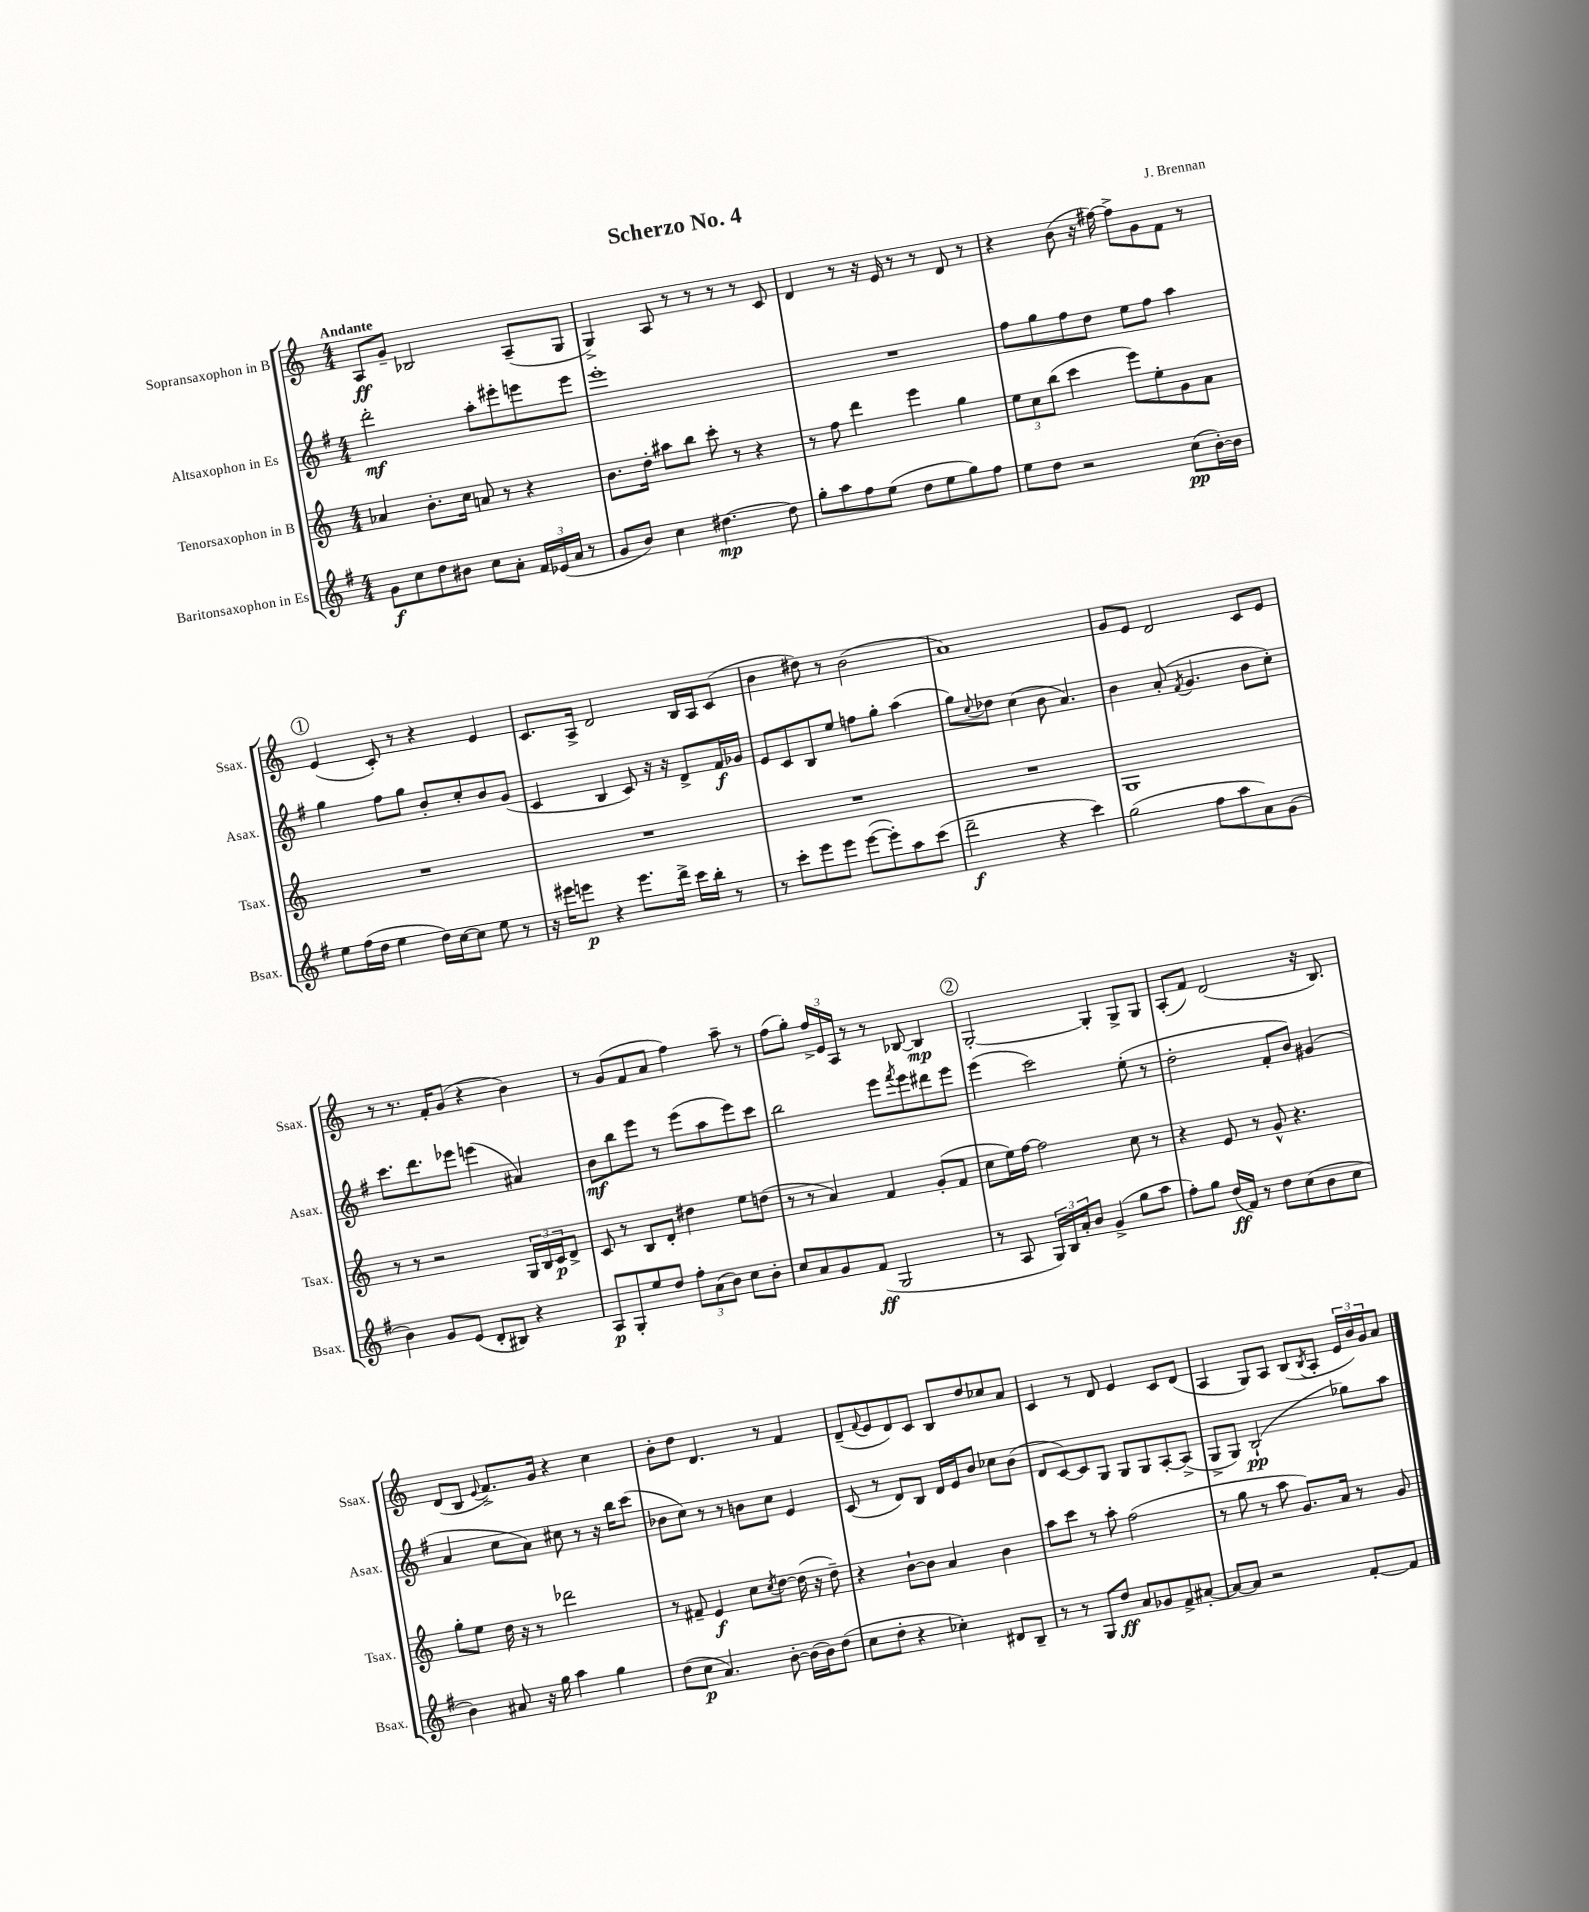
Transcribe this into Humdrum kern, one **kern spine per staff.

**kern	**dynam	**kern	**dynam	**kern	**dynam	**kern	**dynam
*part4	*part4	*part3	*part3	*part2	*part2	*part1	*part1
*staff4	*staff4	*staff3	*staff3	*staff2	*staff2	*staff1	*staff1
*I"Baritonsaxophon in Es	*	*I"Tenorsaxophon in B	*	*I"Altsaxophon in Es	*	*I"Sopransaxophon in B	*
*I'Bsax.	*	*I'Tsax.	*	*I'Asax.	*	*I'Ssax.	*
*clefG2	*	*clefG2	*	*clefG2	*	*clefG2	*
*k[f#]	*	*k[]	*	*k[f#]	*	*k[]	*
*M4/4	*	*M4/4	*	*M4/4	*	*M4/4	*
=1	=1	=1	=1	=1	=1	=1	=1
!	!	!	!	!	!	!LO:TX:a:B:t=Andante	!
8g\L	f	4a-X/	.	2ddd'\	mf	8A/L	ff
8cc\	.	.	.	.	.	8g~/J	.
8dd\	.	8.b'\L	.	.	.	2B-X/	.
8b#X\J	.	.	.	.	.	.	.
.	.	16cc\Jk	.	.	.	.	.
8cc\L	.	8an/	.	8aa'\L	.	.	.
8a'\J	.	8r	.	8eee#X'\	.	.	.
24f#/LL	.	4r	.	8eeen\	.	(8A~/L	.
(24e-X/	.	.	.	.	.	.	.
24a/JJ	.	.	.	.	.	.	.
8r	.	.	.	8eee\J	.	8G/J	.
=2	=2	=2	=2	=2	=2	=2	=2
8g/L	.	8.b\L	.	1eee'	.	4G^/)	.
8b/J)	.	.	.	.	.	.	.
.	.	16dd'\Jk	.	.	.	.	.
4cc\	.	8aa#X\L	.	.	.	8A/	.
.	.	8bb\J	.	.	.	8r	.
[4.dd#X\	mp	8ccc'\	.	.	.	8r	.
.	.	8r	.	.	.	8r	.
.	.	4r	.	.	.	8r	.
8dd#\]	.	.	.	.	.	8c/	.
=3	=3	=3	=3	=3	=3	=3	=3
8gg'\L	.	8r	.	1r	.	4d/	.
8aa\	.	8ff\	.	.	.	.	.
8ff#\	.	4ddd\	.	.	.	8r	.
(8ee\J	.	.	.	.	.	16r	.
.	.	.	.	.	.	16e/	.
8dd\L	.	4eee\	.	.	.	8r	.
8ee\	.	.	.	.	.	8r	.
8gg\)	.	4gg\	.	.	.	8d/	.
8ff#\J	.	.	.	.	.	8r	.
=4	=4	=4	=4	=4	=4	=4	=4
8ee\L	.	12ee\L	.	8ff#\L	.	4r	.
.	.	12cc\	.	.	.	.	.
8dd\J	.	.	.	8gg\	.	.	.
.	.	(12bb\J	.	.	.	.	.
2r	.	4ccc\	.	8ff#\	.	(8b\	.
.	.	.	.	8dd\J	.	16r	.
.	.	.	.	.	.	[16ff#X\)	.
.	.	8eee\L)	.	8ee\L	.	8ff#^\L]	.
.	.	8ee'\	.	8ff#\J	.	8g\	.
(8cc\L	pp	8g\	.	4aa\	.	8f\J	.
[16b'\L)	.	8a\J	.	.	.	8r	.
16b\JJ]	.	.	.	.	.	.	.
!!LO:LB:g=z
!!LO:REH:place=s1:t=1
=5	=5	=5	=5	=5	=5	=5	=5
8ee\L	.	1r	.	4gg\	.	(4e/	.
(16ff#\L	.	.	.	.	.	.	.
16dd\JJ	.	.	.	.	.	.	.
4ee\	.	.	.	8ff#\L	.	8c'/)	.
.	.	.	.	8gg\J	.	8r	.
16dd\LL)	.	.	.	8b'/L	.	4r	.
[16cc\J	.	.	.	.	.	.	.
8cc\J]	.	.	.	8cc'/	.	.	.
8ee\	.	.	.	8b/	.	4e/	.
8r	.	.	.	(8g/J	.	.	.
=6	=6	=6	=6	=6	=6	=6	=6
16r	.	1r	.	4c/	.	8.c/L	.
16eee#X\KL	.	.	.	.	.	.	.
8eeen\J	p	.	.	.	.	.	.
.	.	.	.	.	.	16A^/Jk	.
4r	.	.	.	4B/	.	2d/	.
8.eee\L	.	.	.	8c/)	.	.	.
.	.	.	.	16r	.	.	.
16ddd^\Jk	.	.	.	16r	.	.	.
16ccc\LL	.	.	.	8d^/L	.	16B/LL	.
16bb'\JJ	.	.	.	.	.	16A/J	.
8r	.	.	.	16f#/L	f	(8c/J	.
.	.	.	.	16g-X/JJ	.	.	.
=7	=7	=7	=7	=7	=7	=7	=7
8r	.	1r	.	8e/L	.	4b\	.
8ccc'\L	.	.	.	8c/	.	.	.
8eee\	.	.	.	8B/	.	8dd#X\)	.
8eee\J	.	.	.	8ee/J	.	8r	.
([8eee\L	.	.	.	8ffn\L	.	(2b\	.
8eee'\])	.	.	.	8gg'\J	.	.	.
8aa\	.	.	.	(4aa\	.	.	.
(8ccc\J	.	.	.	.	.	.	.
=8	=8	=8	=8	=8	=8	=8	=8
2ddd~\	f	1r	.	8gg\L)	.	1a)	.
.	.	.	.	8qqcc/	.	.	.
.	.	.	.	8dd-X\J	.	.	.
.	.	.	.	(4cc\	.	.	.
4r	.	.	.	8b\	.	.	.
.	.	.	.	4.a/)	.	.	.
4ccc\)	.	.	.	.	.	.	.
=9	=9	=9	=9	=9	=9	=9	=9
(2gg\	.	1G	.	4b\	.	8g/L	.
.	.	.	.	.	.	8e/J	.
.	.	.	.	(8a'/	.	2d/	.
.	.	.	.	8qf#/	.	.	.
.	.	.	.	4.g/	.	.	.
8ff#\L	.	.	.	.	.	.	.
8aa\	.	.	.	.	.	.	.
8a\)	.	.	.	8b\L	.	8c/L	.
(8g\J	.	.	.	8cc'\J)	.	8e/J	.
!!LO:LB:g=z
=10	=10	=10	=10	=10	=10	=10	=10
4b\)	.	8r	.	8.ccc\L	.	8r	.
.	.	8r	.	.	.	8.r	.
.	.	.	.	8.ddd\	.	.	.
8g/L	.	2r	.	.	.	.	.
.	.	.	.	.	.	16f'/KL	.
(8e/J	.	.	.	8eee-X\J	.	(8g/J	.
8d'/L	.	.	.	(4eeen\	.	4r	.
8B#X/J)	.	.	.	.	.	.	.
4r	.	24G/LL	.	4a#X/)	.	4b\)	.
.	.	24B/	.	.	.	.	.
.	.	24c/J	p	.	.	.	.
.	.	8d^/J	.	.	.	.	.
=11	=11	=11	=11	=11	=11	=11	=11
8A/L	p	8c/	.	8b\L	mf	8r	.
8G'/	.	8r	.	8bb\	.	(8g/L	.
8ee/	.	8B/L	.	8eee\J	.	8f/	.
8dd/J	.	8d'/J	.	8r	.	8a/J	.
12ff#'\L	.	4dd#X\	.	(8eee\L	.	4ff\)	.
(12a\	.	.	.	.	.	.	.
.	.	.	.	8aa\	.	.	.
12b\J)	.	.	.	.	.	.	.
8cc\L	.	8ee\L	.	8eee\)	.	8aa~\	.
8b'\J	.	(8ddn\J	.	8ccc\J	.	8r	.
=12	=12	=12	=12	=12	=12	=12	=12
8cc/L	.	8r	.	2bb\	.	(8ff\L	.
8a/	.	8r	.	.	.	8gg'\J)	.
8g/	.	4a/)	.	.	.	24ff^/LL	.
.	.	.	.	.	.	24e/	.
.	.	.	.	.	.	24A/JJ	.
(8f#/J	ff	.	.	.	.	8r	.
2G/	.	4f/	.	8eee\L	.	8r	.
.	.	.	.	8qfff#/	.	.	.
.	.	.	.	8eee\	.	[8B-X/	.
.	.	(8g'/L	.	8ddd#X\	.	4B-/]	mp
.	.	8f/J	.	8eee\J	.	.	.
!!LO:REH:place=s1:t=2
=13	=13	=13	=13	=13	=13	=13	=13
8r	.	8cc\L	.	(4eee\	.	[2G'/	.
8A/	.	16ee\L)	.	.	.	.	.
.	.	[16ff\JJ	.	.	.	.	.
24G/LL)	.	2ff\]	.	2ccc\)	.	.	.
24B/	.	.	.	.	.	.	.
24a'/J	.	.	.	.	.	.	.
8b/J	.	.	.	.	.	.	.
(4g^/	.	.	.	.	.	4G'/]	.
8gg\L	.	8cc\	.	(8ee'\	.	8G^/L	.
8aa\J	.	8r	.	8r	.	8G/J	.
=14	=14	=14	=14	=14	=14	=14	=14
8ff#'\L)	.	4r	.	2dd'\	.	(8A'/L	.
8gg\J	.	.	.	.	.	8f/J)	.
(16dd/LL	ff	8e/	.	.	.	(2d/	.
16f#/JJ)	.	.	.	.	.	.	.
8r	.	8r	.	.	.	.	.
8dd\L	.	8g^^/	.	8f#'/L	.	.	.
(8cc\	.	4.r	.	8b/J)	.	.	.
8b\	.	.	.	(4g#X/	.	16r	.
.	.	.	.	.	.	8.B/)	.
8cc\J	.	.	.	.	.	.	.
!!LO:LB:g=z
=15	=15	=15	=15	=15	=15	=15	=15
4b\)	.	8gg'\L	.	4a/	.	(8d/L	.
.	.	8ee\J	.	.	.	8B/J	.
.	.	.	.	.	.	8qqe/	.
8a#X/	.	16dd\	.	8cc\L	.	8.f^/L)	.
.	.	16r	.	.	.	.	.
16r	.	8r	.	8a\J)	.	.	.
16gg\	.	.	.	.	.	16g/Jk	.
4aa\	.	2ddd-X\	.	8cc#X\	.	4r	.
.	.	.	.	8r	.	.	.
4gg\	.	.	.	16r	.	4cc\	.
.	.	.	.	16bb\KL	.	.	.
.	.	.	.	(8ccc\J	.	.	.
=16	=16	=16	=16	=16	=16	=16	=16
(8dd\L	.	8r	.	8b-X\L	.	8b'\L	.
8cc\J	p	8f#X~/	.	8cc\J)	.	8dd\J	.
4.a/)	.	4e/	f	8r	.	4.d/	.
.	.	.	.	8r	.	.	.
.	.	8cc\L	.	8bn\L	.	.	.
.	.	8qcc/	.	.	.	.	.
[8b'\	.	[8dd\J	.	8cc\J	.	8r	.
(16b\LL]	.	(16dd\]	.	4e/	.	4f/	.
16b\J)	.	16r	.	.	.	.	.
(8dd\J	.	8dd~\)	.	.	.	.	.
=17	=17	=17	=17	=17	=17	=17	=17
8cc\L	.	4r	.	(8c/	.	(8d~/L	.
.	.	.	.	.	.	8qqf/	.
8dd'\J	.	.	.	8r	.	8e/	.
4r	.	[8b`\L	.	8d/L)	.	8d/)	.
.	.	8b\J]	.	8B/J	.	8c/J	.
4cc-X'\)	.	4a/	.	16d/LL	.	8B/L	.
.	.	.	.	16e/J	.	.	.
.	.	.	.	8b/J	.	8dd/	.
8d#X/L	.	4b\	.	8cc-X\L	.	8cc-X/	.
8B~/J	.	.	.	(8b\J	.	8a/J	.
=18	=18	=18	=18	=18	=18	=18	=18
8r	.	8aa\L	.	8d/L	.	4c/	.
8r	.	8ccc\J	.	[8c/)	.	.	.
8G/L	.	8r	.	8c/]	.	8r	.
8dd/J	ff	8aa'\	.	8G/J	.	8d/	.
8a/L	.	(2ff\	.	8G/L	.	4e/	.
8g-X/	.	.	.	8G/	.	.	.
8f#^/	.	.	.	[8A'/	.	8c/L	.
[8a#X'/J	.	.	.	(8A^/J]	.	(8d/J	.
=19	=19	=19	=19	=19	=19	=19	=19
8a#/L_	.	8r	.	8G^/L	.	4A/	.
8a#/J]	.	8gg\	.	8G/J)	.	.	.
2r	.	8r	.	(2B`/	pp	8G/L)	.
.	.	8aa\	.	.	.	8A/J	.
.	.	8.g/L)	.	.	.	(8B/L	.
.	.	.	.	.	.	8qB/	.
.	.	.	.	.	.	8A'/J	.
.	.	16a/Jk	.	.	.	.	.
[8f#'/L	.	8r	.	8gg-X\L)	.	24e/LL	.
.	.	.	.	.	.	24b/)	.
.	.	.	.	.	.	24g/J	.
8f#/J]	.	8g/	.	8aa\J	.	8a/J	.
==	==	==	==	==	==	==	==
*-	*-	*-	*-	*-	*-	*-	*-
